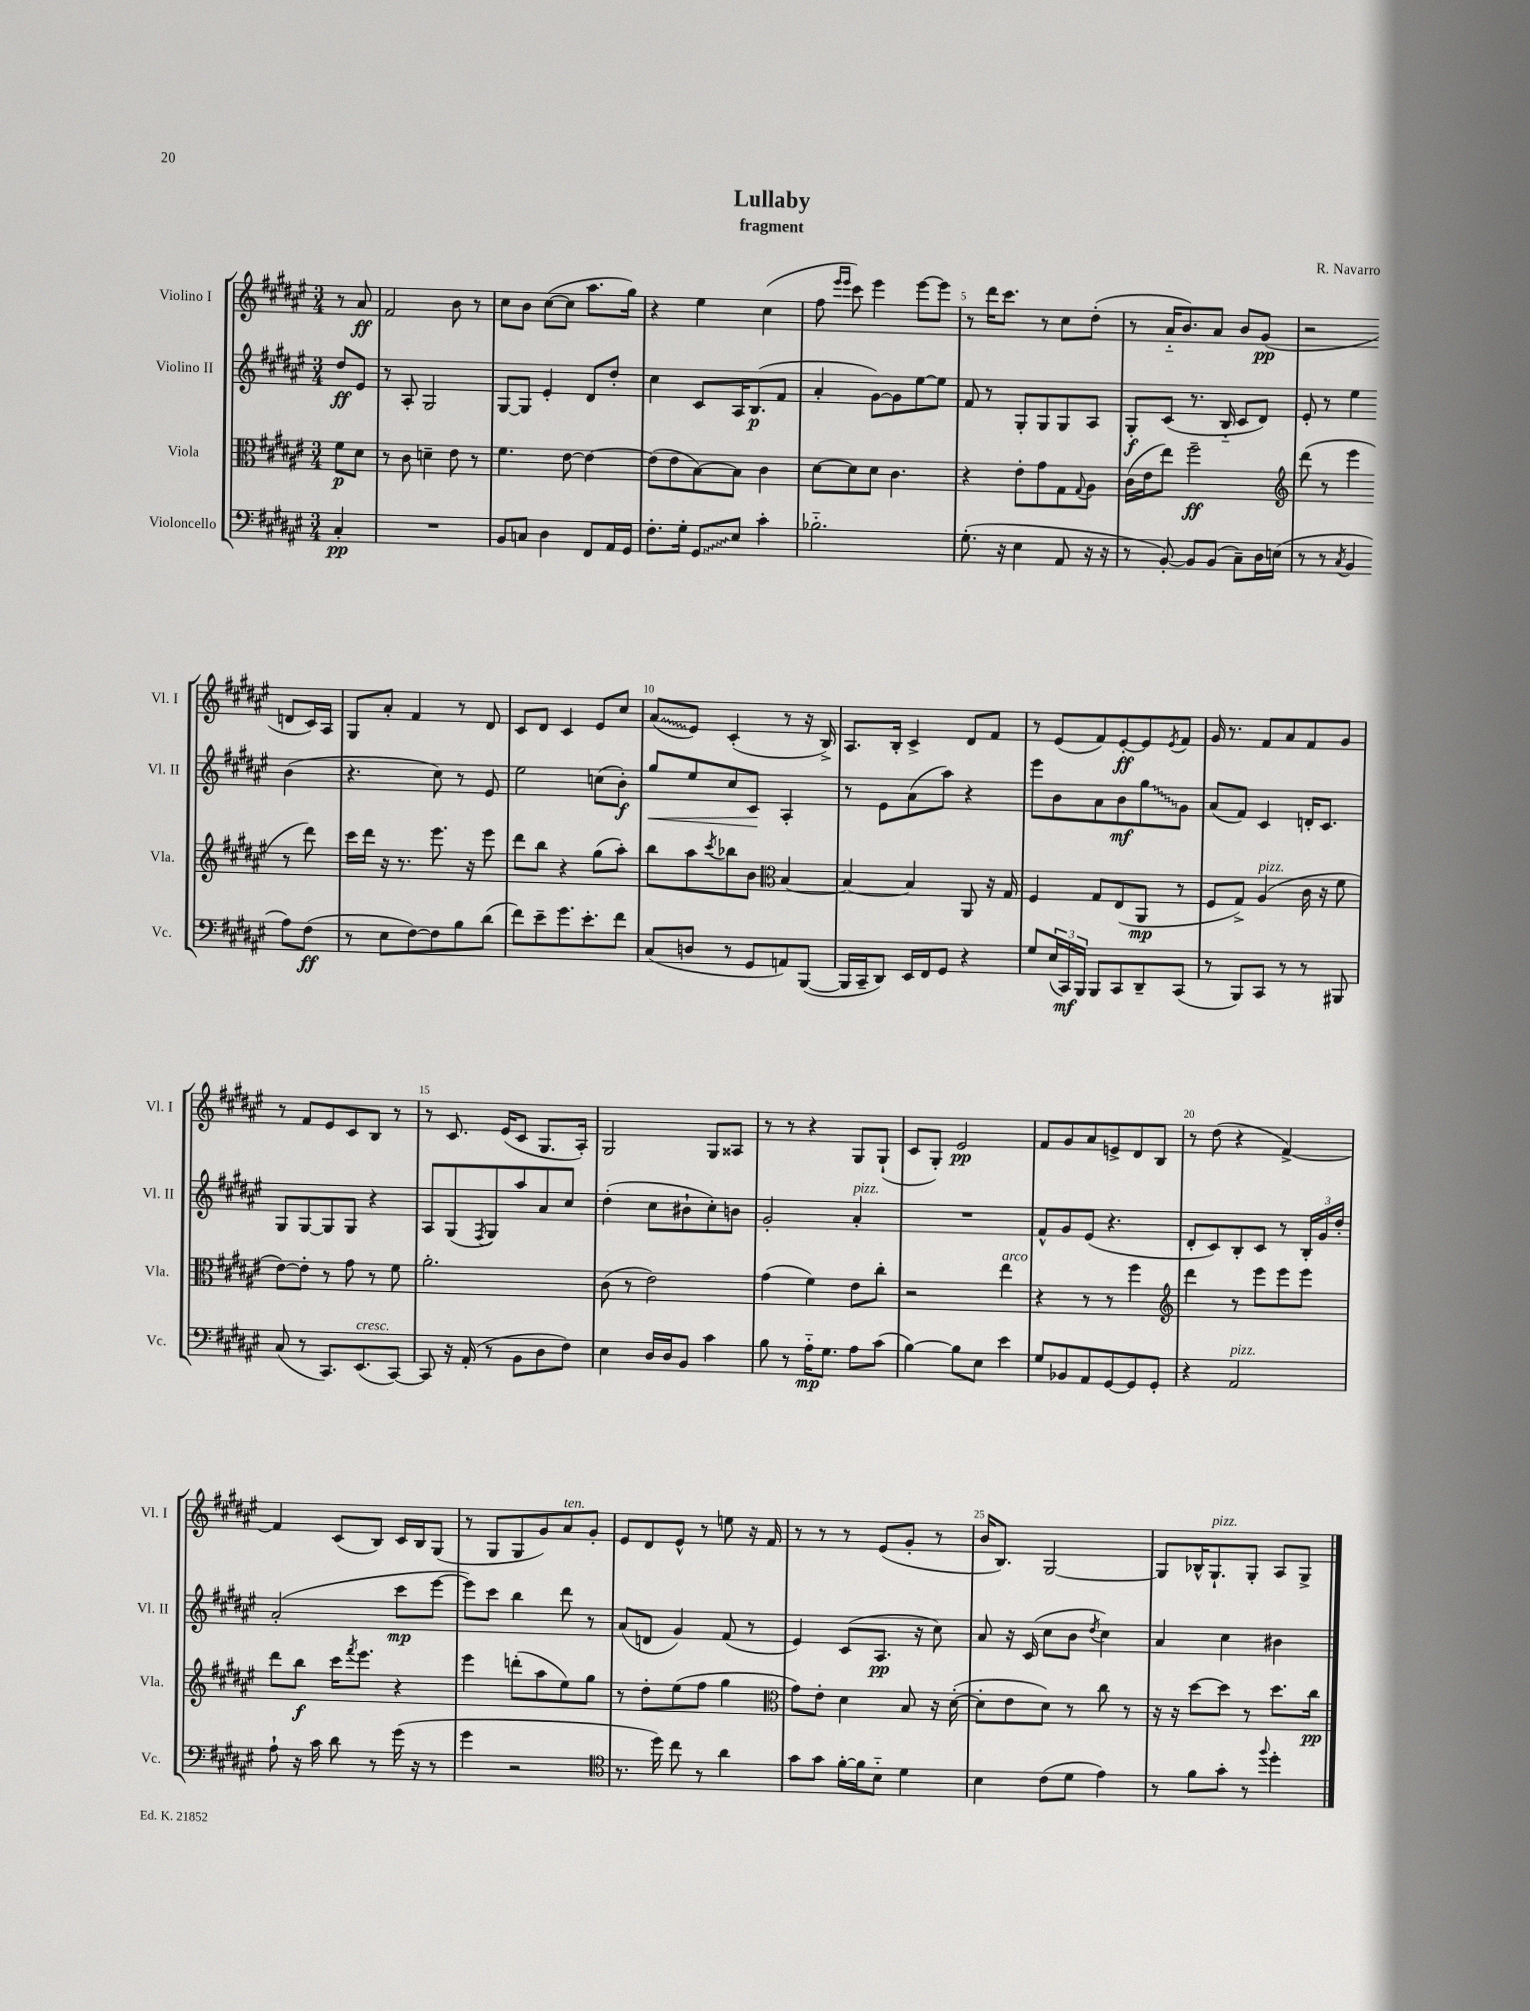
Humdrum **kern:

**kern	**kern	**kern	**kern
*staff4	*staff3	*staff2	*staff1
*clefF4	*clefC3	*clefG2	*clefG2
*k[f#c#g#d#a#e#]	*k[f#c#g#d#a#e#]	*k[f#c#g#d#a#e#]	*k[f#c#g#d#a#e#]
*M3/4	*M3/4	*M3/4	*M3/4
4C#'/	8f#\L	8dd#/L	8r
.	8d#\J	8e#/J	8a#/
=	=	=	=
2.r	8r	8r	2f#/
.	8c#\	8A#'/	.
.	4d~\	2G#/	.
.	8e#\	.	8b\
.	8r	.	8r
=	=	=	=
8BB/L	4.f#\	[8G#/L	8cc#\L
8C/J	.	8G#/]J	8b\J
4D#\	.	4e#'/	([8cc#\L
.	[8e#\	.	8cc#\]J
8FF#/L	4e#\_	8d#/L	8.aa#\L
16AA#/L	.	8dd#'/J	.
16GG#/JJ	.	.	16gg#\Jk)
=	=	=	=
8.F#'\L	(8e#\]L	4cc#\	4r
.	8e#\	.	.
16G#'\Jk	.	.	.
8GG#/L	[8B\)	8c#/L	4ee#\
8E#/J	8B\]J	16A#/K	.
.	.	(8.B/	.
4c#'\	4c#\	.	(4cc#\
.	.	8f#/J	.
=	=	=	=
2.B-'~\	[8d#\L	4a#'/	8ff#\
.	.	.	16qqeee#/LL
.	.	.	16qqeee#/JJ
.	8d#\]	.	8ccc#\)
.	8d#\J	[8g#\L)	4eee#\
.	4.c#\	8g#\]	.
.	.	[8ee#\	[8eee#\L
.	.	8ee#\]J	8eee#\]J
=	=	=	=
(8.G#'\	4r	8f#/	8r
.	.	8r	16ddd#\LK
16r	.	.	8.ccc#\J
4E#\	8e#'\L	8G#'/L	.
.	8g#\	8G#/	8r
8AA#/	8G#\	8G#/	8cc#\L
.	8qqG#/	.	.
16r	8A#\J	8A#/J	(8dd#'\J
16r	.	.	.
=	=	=	=
8r	(16c#\LL	8G#'/L	8r
.	16e#\J	.	.
[8BB'/)	8ee#\J)	(8c#/J	16a#'~/LK
.	.	.	8.b/)
8BB/]L	2ff#~\	8.r	.
(8BB/J	.	.	8a#/J
.	.	16B'~/	.
8C#~\L)	.	8c#/L	8b/L
16D#\L	.	8d#/J)	(8g#/J
(16E\JJ	.	.	.
=	=	=	=
*	*clefG2	*	*
8r	(8ddd#\	8e#'/	2r
8r	8r	8r	.
8qC#/	.	.	.
4BB/	4eee#\	4ee#\	.
8A#\L)	8r	(4b\	8d/L
(8F#\J	8ddd#\)	.	16c#/L)
.	.	.	16A#/JJ
=	=	=	=
8r	16ccc#\LL	4.r	8G#/L
.	16ddd#\JJ	.	.
8E#\L	16r	.	8a#'/J
.	8.r	.	.
[8F#\)	.	.	4f#/
8F#\]	8.eee#\	8cc#\)	.
8B\	.	8r	8r
.	16r	.	.
(8d#\J	8eee#\	8e#/	8d#/
=	=	=	=
8f#\L)	8ddd#\L	2ee#\	8c#/L
8e#~\	8bb\J	.	8d#/J
8.g#\	4r	.	4c#/
8.e#'\	.	.	.
.	(8gg#\L	(8cc\L	8e#/L
8f#\J	8aa#'\J)	8b'\J)	8cc#/J
=	=	=	=
(8C#/L	8bb\L	8gg#/L	(8a#/L
8D/J	8aa#\	8ee#/	8e#/J)
.	8qccc#/	.	.
8r	8bb-\	8cc#/	(4c#'/
8GG#/L	8b\J	8c#/J	.
*	*clefC3	*	*
8AA/)	[4B/	4A#'/	8r
([8BBB/J	.	.	16r
.	.	.	16B^/)
=	=	=	=
16BBB/]LL	4B/_	8r	8.A#/L
16CC#~/J	.	.	.
8DD#/J)	.	8e#\L	.
.	.	.	16B'/Jk
16EE#/LL	4B/]	(8a#\	4c#^/
16FF#/J	.	.	.
8GG#/J	.	8aa#\J)	.
4r	8AA#/	4r	8d#/L
.	16r	.	8f#/J
.	16G#/	.	.
=	=	=	=
8G#/L	4F#/	8eee#\L	8r
(24E#/L	.	8b\	(8e#/L
24CC#/)	.	.	.
24BBB/JJ	.	.	.
8BBB/L	8G#/L	8a#\	8f#/)
8CC#/	(8E#/	8b\	[8e#'/
8DD#~/	8AA#/J	8gg#\	8e#/]
.	.	.	8qe#/
(8CC#/J	8r	8g#\J	8f#/J
=	=	=	=
8r	8F#/L	(8a#/L	16g#/
.	.	.	8.r
8BBB/L)	8G#^/J)	8f#/J)	.
8CC#/J	(4A#/	4c#/	8f#/L
8r	.	.	8a#/
8r	16c#\	16d'/LK	8f#/
.	16r	8.c#/J	.
8BBB#/	8f#\	.	8g#/J
=	=	=	=
(8C#/	[8e#\L)	8G#/L	8r
8r	8e#'\]J	[8G#/	8f#/L
8.CC#/L)	8r	8G#/]	8e#/
.	8g#\	8G#/J	8c#/
(8.EE#/	.	.	.
.	8r	4r	8B/J
[8CC#/J)	8f#\	.	8r
=	=	=	=
8CC#/]	2.a#'\	8A#/L	8r
16r	.	(8G#/	8.c#/
(16AA#'/	.	.	.
.	.	8qF#/	.
8r	.	8G#/)	.
.	.	.	(16e#/LK
8BB\L	.	8aa#/	8c#/J
8D#\	.	8a#/	8.G#/L
8F#\J)	.	8cc#/J	.
.	.	.	16A#'/Jk)
=	=	=	=
4E#\	(8c#\	(4dd#'\	2G#/
.	8r	.	.
16D#/LL	2e#\)	8cc#\L	.
16D#/J	.	.	.
8BB/J	.	8b#`\	.
4c#\	.	8cc#'\)	8G#/L
.	.	8b\J	8A##/J
=	=	=	=
8B\	(4g#\	2g#'/	8r
8r	.	.	8r
16A#'~\LK	4f#\)	.	4r
8.G#\J	.	.	.
8A#\L	8e#\L	4a#'/	8G#/L
(8c#\J	8cc#'\J	.	(8G#`/J
=	=	=	=
[4B\)	2r	2.r	8c#/L
.	.	.	8G#'/J)
8B\]L	.	.	2e#/
8E#\J	.	.	.
4e#\	4ee#\	.	.
=	=	=	=
8G#/L	4r	8f#^^/L	8f#/L
8BB-/	.	8g#/	8g#/
8AA#/	8r	(8e#/J	8a#/
[8GG#/	8r	4.r	8e^/
8GG#/]	4ff#\	.	8d#/
8GG#'/J	.	.	8B/J
=	=	=	=
*	*clefG2	*	*
4r	4ddd#\	8d#'/L	8r
.	.	8c#/)	(8dd#\
2AA#/	8r	8B'/	4r
.	8eee#\L	8c#/J	.
.	8eee#\	8r	[4f#^/)
.	8eee#\J	24B'/LL	.
.	.	24g#/	.
.	.	24dd#'/JJ	.
=	=	=	=
8A#`\	8ddd#\L	(2a#'/	4f#/]
16r	8bb\J	.	.
16c#\	.	.	.
8d#\	16ccc#\LK	.	(8c#/L
.	8qfff#/	.	.
.	8.eee#\J	.	.
8r	.	.	8B/J)
(16g#\	4r	8ccc#\L	16c#/LL
16r	.	.	16B/J
8r	.	[8eee#\J	(8G#/J
=	=	=	=
4g#\	4eee#\	8eee#\]L)	8r
.	.	8ccc#\J	8G#/L
2r	(8ddd'\L	4bb\	8G#/
.	8aa#\	.	8g#/)
.	8ee#\)	8ddd#\	8a#/
.	8gg#\J	8r	8g#'/J
=	=	=	=
*clefC4	*	*	*
8.r	8r	(8a#/L	8e#/L
.	8dd#'\L	8d/J	8d#/
16dd#\)	.	.	.
8cc#\	(8ee#\	4g#/)	8e#^^/J
8r	8ff#\J	.	8r
4a#\	4gg#\	(8f#/	8ee\
.	.	8r	16r
.	.	.	16f#/
=	=	=	=
*	*clefC3	*	*
8g#\L	8g#\L)	4e#/)	8r
8g#\J	8e#'\J	.	8r
[16f#'\LL	4d#\	(8c#/L	8r
16f#\]J	.	.	.
8B'~\J	.	8.A#/J	(8e#/L
4d#\	8B/	.	8g#'/J
.	.	16r	.
.	16r	8cc#\)	8r
.	([16d#'\	.	.
=	=	=	=
4B\	8d#'\]L	8a#/	16b/LK
.	.	.	8.B/J)
.	8e#\	16r	.
.	.	(16c#/	.
(8c#\L	8d#\J)	8cc#\L	[2G#/
8d#\J	8r	8b\J	.
.	.	8qdd#/	.
4e#\)	8cc#\	4cc#\)	.
.	8r	.	.
=	=	=	=
8r	16r	4a#/	8G#/]L
.	16r	.	.
8f#\L	[8dd#\L	.	16B-^^/K
.	.	.	8.G#`/
8g#'\J	8dd#\]J	4cc#\	.
8r	8r	.	8G#'/J
8qqff#/	.	.	.
4dd#'\	8.dd#\L	4b#\	8A#/L
.	.	.	8G#^/J
.	16cc#\Jk	.	.
==	==	==	==
*-	*-	*-	*-
